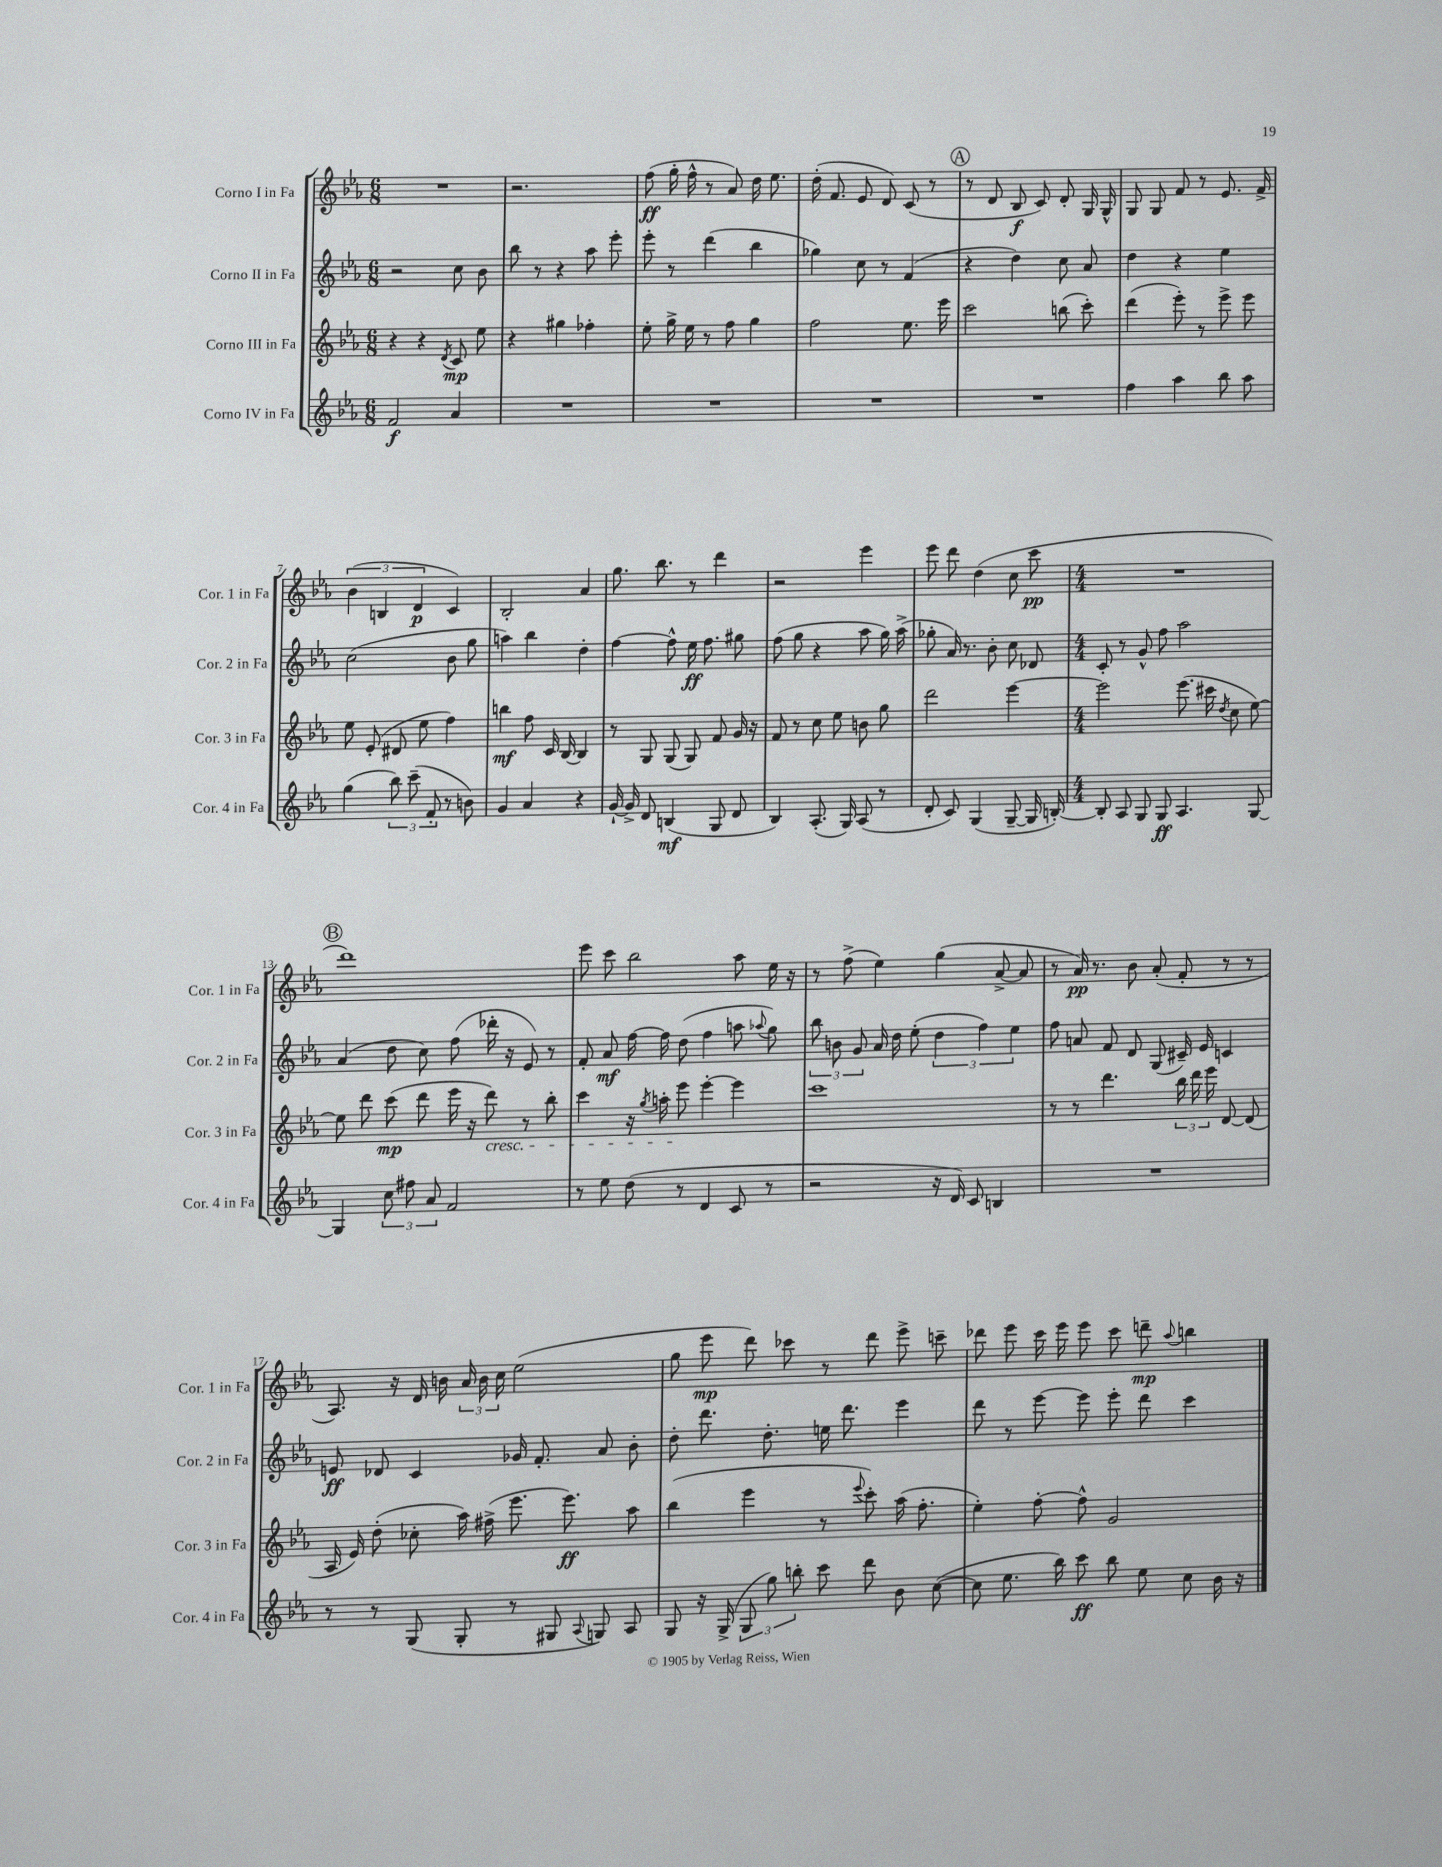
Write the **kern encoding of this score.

**kern	**kern	**kern	**kern
*staff4	*staff3	*staff2	*staff1
*clefG2	*clefG2	*clefG2	*clefG2
*k[b-e-a-]	*k[b-e-a-]	*k[b-e-a-]	*k[b-e-a-]
*M6/8	*M6/8	*M6/8	*M6/8
2f	4r	2r	2.r
.	4r	.	.
.	8qd	.	.
4a-	8c	8cc	.
.	8ee-	8b-	.
=	=	=	=
2.r	4r	8bb-	2.r
.	.	8r	.
.	4gg#	4r	.
.	4ff-'	8aa-	.
.	.	8eee-'	.
=	=	=	=
2.r	8ee-'	8eee-'	(8ff
.	16gg^	8r	16gg'
.	16ee-	.	16ff^^
.	8r	(4ddd	8r
.	8ff	.	8a-)
.	4gg	4bb-	16dd
.	.	.	8.ee-
=	=	=	=
2.r	2ff	4gg-)	(16dd'
.	.	.	8.f
.	.	8cc	8e-
.	.	8r	8d)
.	8.ee-	(4f	(8c
.	.	.	8r
.	16eee-	.	.
=	=	=	=
2.r	2ccc	4r	8r
.	.	.	8d
.	.	4dd)	8B-
.	.	.	8c)
.	(8bb	8cc	8d'
.	8ccc')	8a-	16G
.	.	.	16G^^
=	=	=	=
4ff	(4ddd	4dd	8G
.	.	.	8G
4aa-	8eee-')	4r	8f
.	8r	.	8r
8bb-	8eee-^	4ee-	8.e-
8aa-	8eee-	.	.
.	.	.	16f^
=	=	=	=
(4gg	8ee-	(2cc	(6b-
.	(8e-'	.	.
.	.	.	6B
12bb-)	8d#	.	.
(12ccc~	.	.	6d
.	8ee-	.	.
12f'~	.	.	.
8r	4ff)	8b-	4c)
8b)	.	8gg	.
=	=	=	=
4g	4bb	4aa)	2B-'
4a-	8ff	4bb-	.
.	16c	.	.
.	[16B-	.	.
4r	4B-]	4dd'	4a-
=	=	=	=
[16g`	8r	[4ff	8.gg
16g^]	.	.	.
8d	8G	.	.
.	.	.	8.bb-
(4B	(8G	8ff^^]	.
.	8G)	16ee-	8r
.	.	8.ff	.
8G	8f	.	4ddd
8d	16g	8gg#	.
.	16r	.	.
=	=	=	=
4B-)	8f	(8ff	2r
.	8r	8gg	.
(8.A-'	8cc	4r	.
.	8ee-	.	.
16G)	.	.	.
(8A-	8b	8aa-	4eee-
8r	8gg	16gg)	.
.	.	(16aa-^	.
=	=	=	=
8d'	2ddd	8gg-'	8eee-
8c)	.	16a-)	8ddd
.	.	8.r	.
(4G	.	.	(4dd
.	.	8b-'	.
[8G~	[4eee-	8cc	8cc
16G]	.	8d-	8ccc
[16B')	.	.	.
=	=	=	=
*M4/4	*M4/4	*M4/4	*M4/4
8B']	2eee-]	8c'	1r
8A-	.	8r	.
8G	.	8g^^	.
8G	.	8ff	.
4.A-	(8.eee-	2aa-	.
.	16ccc#	.	.
.	8qdd	.	.
.	8cc	.	.
[8G	[8ee-)	.	.
=	=	=	=
4G]	8ee-]	(4a-	1ddd)
.	8ddd	.	.
12cc	(8ccc	8dd	.
12ff#	.	.	.
.	8ddd	8cc)	.
12a-	.	.	.
2f	16eee-	(8ff	.
.	16r	.	.
.	8ddd)	16ddd-'	.
.	.	16r	.
.	8r	8e-)	.
.	8bb-'	8r	.
=	=	=	=
8r	4ccc	8f'	8eee-
8ee-	.	8a-	8ccc
(8dd	16r	[16ff	2bb-
.	8qgg	.	.
.	16aa'	16ff]	.
8r	8eee-	(8dd	.
4d	[4eee-'	4ff	.
8c	4eee-]	8aa	8aa-
.	.	8qqaa-	.
8r	.	8gg)	16ee-
.	.	.	16r
=	=	=	=
2r	1ccc	12bb-	8r
.	.	12b	.
.	.	.	(8ff^
.	.	12g	.
.	.	16a-	4ee-)
.	.	16dd	.
.	.	(8ee-'	.
16r	.	6dd	(4gg
16d)	.	.	.
8c	.	.	.
.	.	6ff)	.
4B	.	.	[8a-^
.	.	6ee-	.
.	.	.	8a-]
=	=	=	=
1r	8r	8ff	8r
.	8r	8a	16a-)
.	.	.	8.r
.	4.ddd	8f	.
.	.	8d	8b-
.	.	(8G	(8a-'
.	24bb-	16c#~)	8f'
.	24ddd	.	.
.	.	16e-	.
.	24eee-	.	.
.	[8d	4c	8r
.	(8d]	.	8r
=	=	=	=
8r	16A-	8e	8.A-)
.	16e-)	.	.
8r	(8dd'	8d-	.
.	.	.	16r
(8G	8cc-'	4c	16d
.	.	.	16b
8G'	16aa-)	.	24a-
.	.	.	24b
.	(16ff#^	.	.
.	.	.	24cc
8r	8.eee-	16g-	(2ee-
.	.	8.f'	.
8G#	.	.	.
.	8.eee-)	.	.
8qqA-	.	.	.
8G)	.	8a-	.
8A-	8aa-	8b-'	.
=	=	=	=
8G	(4bb-	8dd'	8gg
16r	.	8.ddd	8eee-
(16G^	.	.	.
12G	4eee-	.	8ddd)
.	.	8.dd'	.
12gg)	.	.	.
.	.	.	8ccc-
12bb'	.	.	.
8ccc	8r	16ee	8r
.	.	8.ddd	.
.	8qqeee-	.	.
8ddd	8ccc')	.	8ddd
8b-	(16aa-	4eee-	8eee-^
.	8.ff'	.	.
([8cc	.	.	8ccc~
=	=	=	=
8cc]	4ee-')	8ddd	8ddd-
8.ee-	.	8r	8eee-
.	[8ff'	[8eee-	16ccc
16bb-)	.	.	16eee-
8ccc	8ff^^]	8eee-]	8eee-
8bb-	2g	8eee-'	8ccc
8ee-	.	8ddd	8ddd~
.	.	.	8qqaa-
8cc	.	4ccc	4bb
16b-	.	.	.
16r	.	.	.
==	==	==	==
*-	*-	*-	*-
